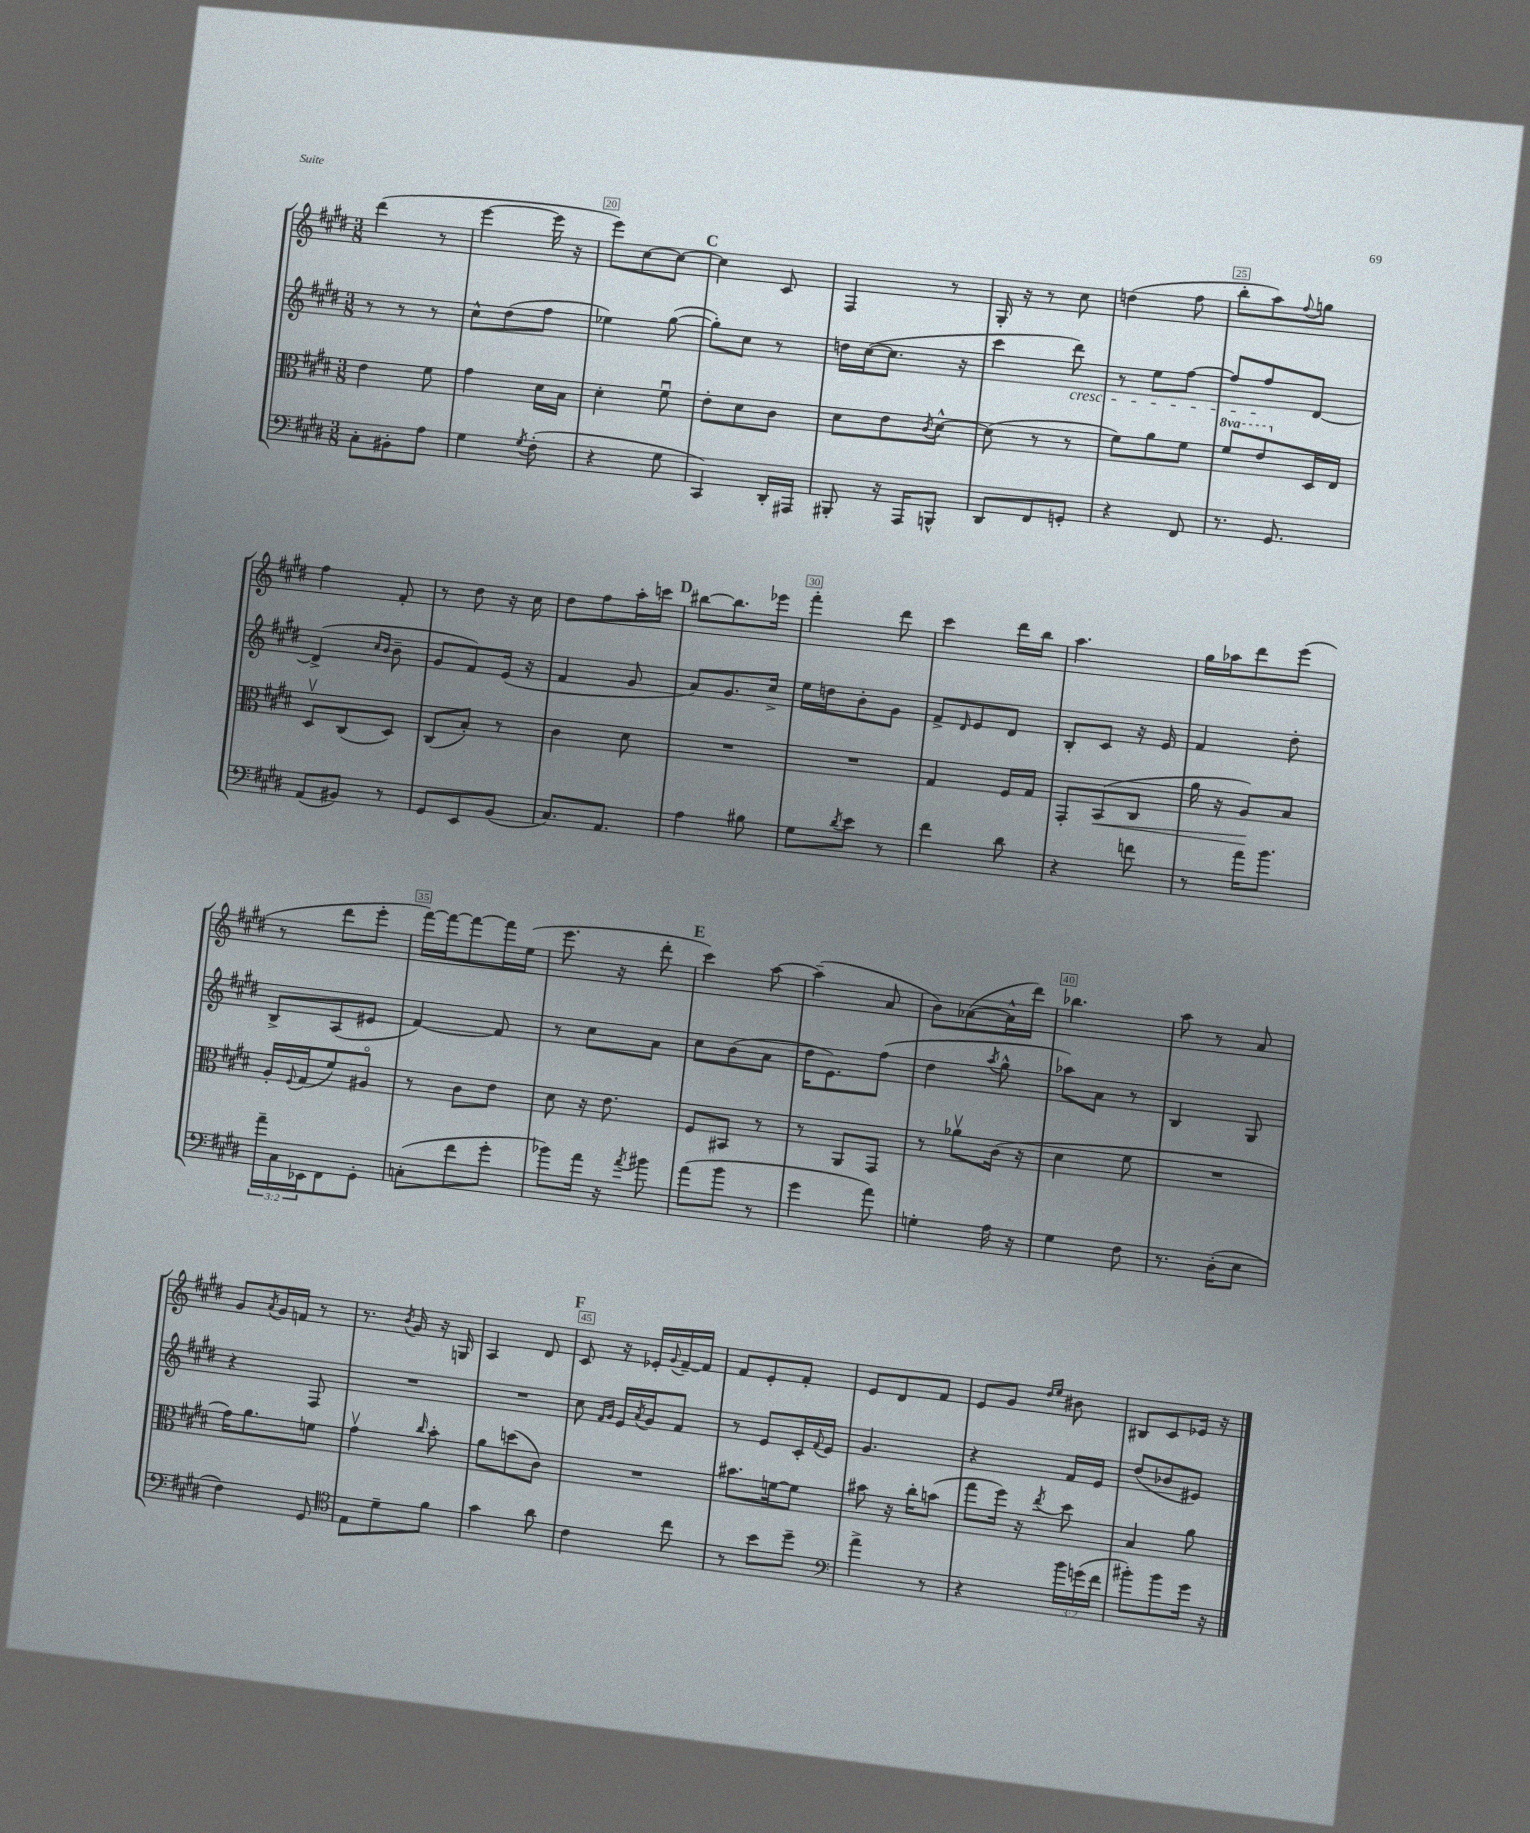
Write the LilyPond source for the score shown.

<<
\new StaffGroup <<
\new Staff = "s0" {
    \clef treble \key e \major \numericTimeSignature \time 3/8
    dis'''4( r8 |
    e'''4~ e'''16 r16 |
    e'''8) cis''8~ cis''8~ |
    \mark \markup { \bold "C" } cis''4 cis'8 |
    fis4 r8 |
    gis16-. r16 r8 cis''8 |
    d''4( fis''8 |
    b''8-. a''8) \appoggiatura { fis''8 } g''8 |
    fis''4 fis'8-. |
    r8 dis''8 r16 cis''16 |
    dis''8 fis''8 a''16-. c'''16 |
    \mark \markup { \bold "D" } bis''8~ bis''8. ees'''16 |
    fis'''4-. dis'''8 |
    cis'''4 dis'''16 b''16 |
    a''4. |
    gis''16 aes''16 dis'''8 e'''8( |
    r8 dis'''8 e'''8-. |
    fis'''16~) fis'''16~ fis'''8~ fis'''16 e''16( |
    e'''8. r16 dis'''8-. |
    \mark \markup { \bold "E" } cis'''4) a''8~ |
    a''4--( a'8 |
    b'8) aes'8~( aes'16-^ dis'''16) |
    bes''4. |
    a''8 r8 a'8 |
    gis'8 \acciaccatura { a'8 } gis'16 f'16 r8 |
    r8. \acciaccatura { b'8 } gis'16 r16 g16 |
    a4 dis'8 |
    \mark \markup { \bold "F" } cis'8 r16 ees'16-. \appoggiatura { gis'8 } fis'16~-- fis'16 |
    fis'8 e'8-. fis'8-. |
    e'8 dis'8 fis'8 |
    e'8 gis'8 \grace { dis''16 e''16 } bis'8 |
    bis8 cis'8 ees'16 r16 \bar "|." |
}
\new Staff = "s1" {
    \clef treble \key e \major \numericTimeSignature \time 3/8
    r8 r8 r8 |
    cis''8-^ dis''8( fis''8 |
    ees''4) gis''8~( |
    \mark \markup { \bold "C" } gis''8-.) cis''8 r8 |
    d''16 cis''16~( cis''8. r16 |
    cis'''4 dis'''8\cresc) |
    r8 e''8 fis''8~ |
    fis''8 fis''8\! dis'8~ |
    dis'4->( \grace { cis''16 b'16 } b'8-- |
    gis'8 fis'8) e'16( r16 |
    fis'4 gis'8 |
    \mark \markup { \bold "D" } a'8) gis'8. cis''16-> |
    e''16 d''16 b'8-. gis'8 |
    fis'8-> \grace { dis'16 } e'8 dis'8 |
    b8-. cis'8 r16 e'16 |
    fis'4 dis''8-. |
    b8-> a8( eis'8 |
    fis'4~) fis'8 |
    r8 cis''8 a'8 |
    \mark \markup { \bold "E" } cis''8 b'8( a'8 |
    dis''16 e'8.) fis''8( |
    dis''4 \acciaccatura { a''8 } gis''8-^ |
    aes''8) a'8 r8 |
    b4 gis8 |
    r4 fis8 |
    R4. |
    R4. |
    \mark \markup { \bold "F" } cis''8 \grace { fis'16 gis'16 } e'16 \acciaccatura { a'8 } gis'16 fis'8 |
    r8 e'8 cis'16-. \appoggiatura { fis'8 } e'16 |
    gis'4. |
    r4 fis'16 e'16 |
    dis''8( bes'8 eis'8) \bar "|." |
}
\new Staff = "s2" {
    \clef alto \key e \major \numericTimeSignature \time 3/8 \set Staff.ottavationMarkups = #ottavation-simple-ordinals
    e'4 fis'8 |
    gis'4 dis'16 b16 |
    dis'4-. fis'8\downbow |
    \mark \markup { \bold "C" } e'8-. dis'8 cis'8 |
    dis'8 e'8 \acciaccatura { cis'8 } dis'8~-^ |
    dis'8( r8 r8 |
    fis'8) a'8 fis'8 |
    \ottava #1 fis''8 e''8 \ottava #0 dis16 e16 |
    dis8\upbow cis8( dis8) |
    cis8( b8-.) r8 |
    cis'4 dis'8 |
    \mark \markup { \bold "D" } R4. |
    R4. |
    gis4 fis16 gis16 |
    gis,8-. b,8\<( cis8 |
    a'16 r16 a8\!) b8 |
    a16-. \appoggiatura { fis8 } gis16( fis'8) ais8\flageolet |
    r8 cis'8 e'8 |
    dis'8 r16 e'8. |
    \mark \markup { \bold "E" } fis8 bis,8 r8 |
    r8 a,8 gis,8 |
    r8 aes'8\upbow cis'16( r16 |
    dis'4 fis'8 |
    R4. |
    gis'16) a'8. f'8 |
    gis'4\upbow \grace { cis''16 } b'8-. |
    a'8 d''8( cis'8) |
    \mark \markup { \bold "F" } R4. |
    bis'8. f'16~ f'8 |
    bis'8 r16 cis''16-. b'8( |
    gis''8 fis''16) r16 \acciaccatura { e''8 } dis''8 |
    b4 a'8 \bar "|." |
}
\new Staff = "s3" {
    \clef bass \key e \major \numericTimeSignature \time 3/8 \override Staff.TupletNumber.text = #tuplet-number::calc-fraction-text
    cis8-. bis,8-. a8 |
    gis4 \acciaccatura { gis8 } fis8-.( |
    r4 gis8 |
    \mark \markup { \bold "C" } cis,4) dis,16-. ais,,16 |
    bis,,8-. r16 a,,16 b,,8-^ |
    dis,8 fis,8 g,8-. |
    r4 fis,8 |
    r8. gis,8. |
    a,8( bis,8) r8 |
    gis,8 e,8 b,8( |
    cis8.) a,8. |
    \mark \markup { \bold "D" } a4 bis8 |
    gis8 \acciaccatura { dis'8 } e'8 r8 |
    fis'4 dis'8 |
    r4 f'8 |
    r8 a'16 b'8. |
    \tuplet 3/2 { a'16-- cis16 ees,16 } fis,8 gis,8-. |
    c8-.( fis'8 gis'8-. |
    bes'8) a'16 r16 \acciaccatura { a'8 } bis'8 |
    \mark \markup { \bold "E" } a'8( b'8 r8 |
    gis'4 a'8) |
    g4-. a16 r16 |
    gis4 fis8 |
    r8. dis16-.( e8 |
    fis4) gis,8 |
    \clef tenor e8 dis'8-- fis'8 |
    gis'4 a'8 |
    \mark \markup { \bold "F" } cis'4 cis''8 |
    r8 b'8 dis''8-- |
    \clef bass a'4-> r8 |
    r4 \tuplet 3/2 { b'16 g'16( fis'16 } |
    bis'8-.) bis'8 gis'16 r16 \bar "|." |
}
>>
>>
\layout { \context { \Score currentBarNumber = #18 \override BarNumber.break-visibility = ##(#f #t #t) barNumberVisibility = #(every-nth-bar-number-visible 5) \override BarNumber.stencil = #(make-stencil-boxer 0.1 0.3 ly:text-interface::print) } }
